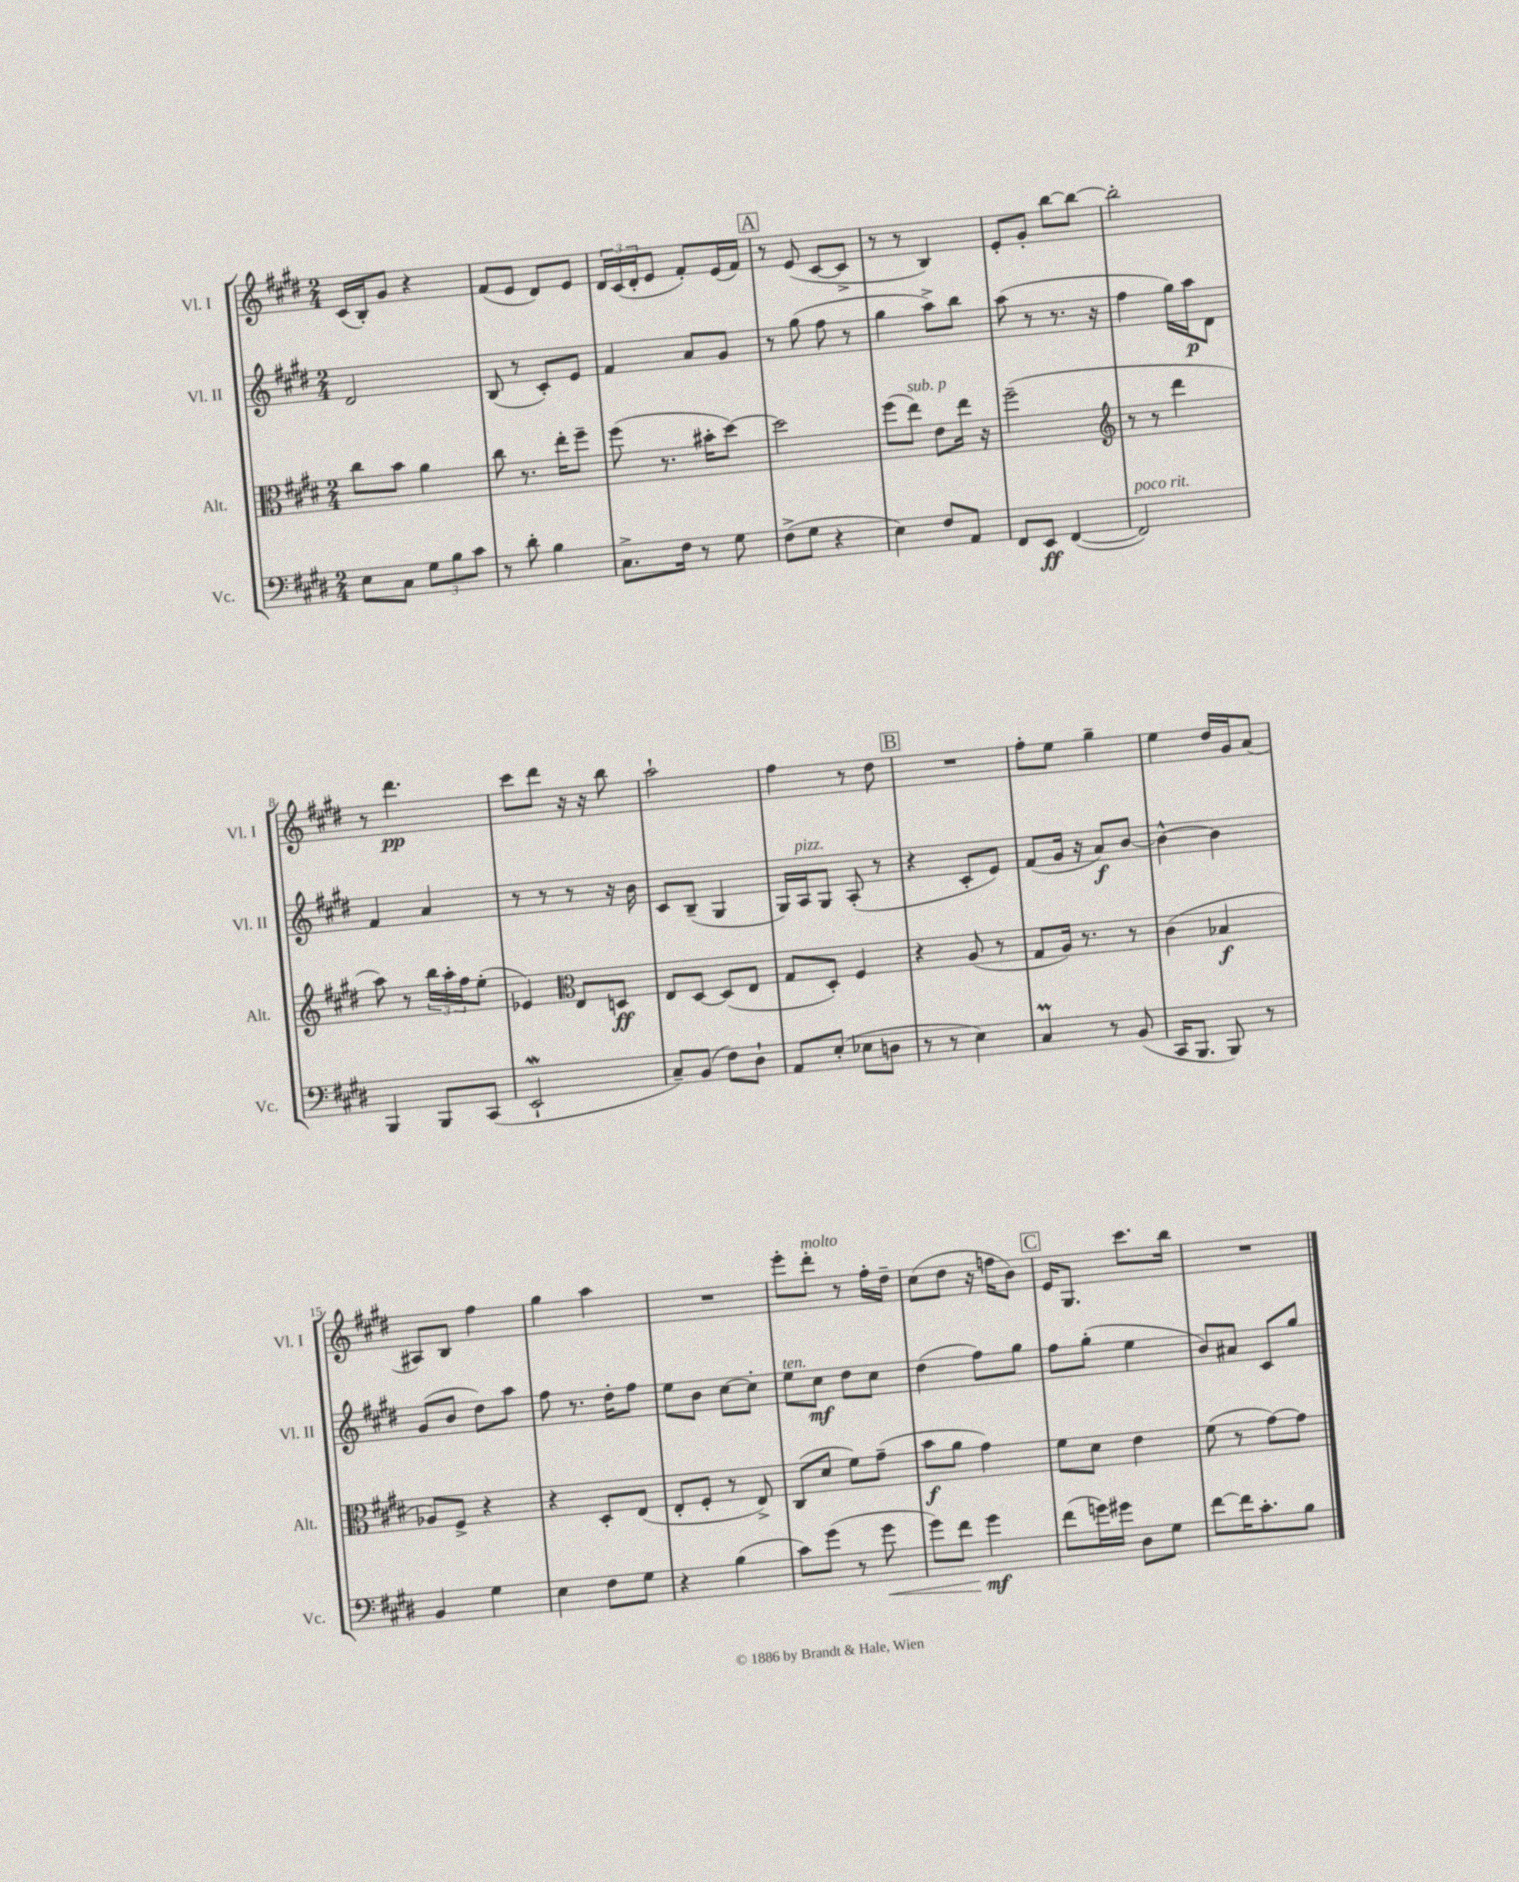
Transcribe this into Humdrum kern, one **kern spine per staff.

**kern	**kern	**kern	**kern
*staff4	*staff3	*staff2	*staff1
*clefF4	*clefC3	*clefG2	*clefG2
*k[f#c#g#d#]	*k[f#c#g#d#]	*k[f#c#g#d#]	*k[f#c#g#d#]
*M2/4	*M2/4	*M2/4	*M2/4
8E	8cc#	2d#	(16c#
.	.	.	16B')
8C#	8b	.	8g#
12G#	4a	.	4r
12B	.	.	.
12c#	.	.	.
=	=	=	=
8r	8cc#	(8B	(8f#
8d#'	8.r	8r	8e
4B	.	8c#')	8d#)
.	16ee'	.	.
.	8ff#~	8e	8e
=	=	=	=
8.C#^	(8ff#	4f#	24d#
.	.	.	(24c#
.	.	.	24d#'
.	8.r	.	8e
16F#	.	.	.
8r	.	8a	8f#')
.	16b#'	.	.
8G#	[8dd#)	8g#	(16e
.	.	.	16f#)
=	=	=	=
(8F#^	2dd#]	8r	8r
8G#	.	(8gg#	(8e
4r	.	8ff#	[8c#
.	.	8r	8c#^]
=	=	=	=
4E)	(8ff#	4gg#	8r
.	8ee)	.	8r
8F#	8e	8aa^)	4B)
8AA	16ee	8bb	.
.	16r	.	.
=	=	=	=
8FF#	(2ff#~	(8aa	8e'
8EE	.	8r	8g#'
([4FF#	.	8.r	[8bb
.	.	.	8bb_
.	.	16r	.
=	=	=	=
*	*clefG2	*	*
2FF#])	8r	4ff#	2bb']
.	8r	.	.
.	4ddd#	16gg#)	.
.	.	16aa	.
.	.	8d#	.
=	=	=	=
4BBB	8aa)	4f#	8r
.	8r	.	4.ddd#
8BBB	24bb	4a	.
.	24aa'	.	.
.	24ff#	.	.
(8CC#	(8ee'	.	.
=	=	=	=
2EE`	4e-)	8r	8ccc#
.	.	8r	8ddd#
*	*clefC3	*	*
.	8E	8r	16r
.	.	.	16r
.	8D	16r	8bb
.	.	16b	.
=	=	=	=
8C#~)	8E	8c#	2aa`
(8BB	[8D#	(8B~	.
8F#)	(8D#]	4G#	.
8D#`	8E	.	.
=	=	=	=
8AA	8G#	16G#)	4ff#
.	.	16A	.
(8E'	8D#')	8G#	.
8E-	4F#	(8A'	8r
8D	.	8r	8dd#
=	=	=	=
8r	4r	4r	2r
8r	.	.	.
4E)	(8A	8c#'	.
.	8r	8e)	.
=	=	=	=
4C#	8G#	(8f#	8ff#'
.	16A)	16g#	8ee
.	8.r	16r	.
8r	.	8a)	4gg#~
(8BB	8r	[8b	.
=	=	=	=
16CC#	(4c#	4b^^_	4ee
8.BBB	.	.	.
8BBB)	4B-	4b]	16dd#
.	.	.	16g#
8r	.	.	(8a
=	=	=	=
4BB	8A-)	(8g#	8A#)
.	8F#^	8b	8B
4G#	4r	8dd#)	4ff#
.	.	8aa	.
=	=	=	=
4E	4r	8ff#	4gg#
.	.	8.r	.
8F#	8D#'	.	4aa
.	.	16dd#'	.
8G#	(8E	8ff#	.
=	=	=	=
4r	8E'	8ee	2r
.	8F#'	8b	.
(4B	8r	[8cc#	.
.	8E^)	8cc#']	.
=	=	=	=
8c#)	(8C#	8ee	8eee'
(8g#	8d#	8cc#	8ddd#'
8r	8f#)	8dd#	8r
8g#	(8g#~	8cc#	16ff#'
.	.	.	16dd#~
=	=	=	=
8g#)	8b	(4dd#	(8cc#
8f#	8a	.	8dd#
4g#	4g#)	8ff#)	16r
.	.	.	16ff
.	.	8gg#	8b)
=	=	=	=
(8f#	8f#	8ff#	16e
.	.	.	8.G#
16g)	8d#	(8gg#'	.
16g#	.	.	.
8D#	4e	4ee	8.ccc#
8G#	.	.	.
.	.	.	16bb
=	=	=	=
[8f#	(8f#	8b)	2r
16f#]	8r	8a#	.
8.c#'	.	.	.
.	[8g#)	8c#	.
8B	8g#]	8gg#	.
==	==	==	==
*-	*-	*-	*-
